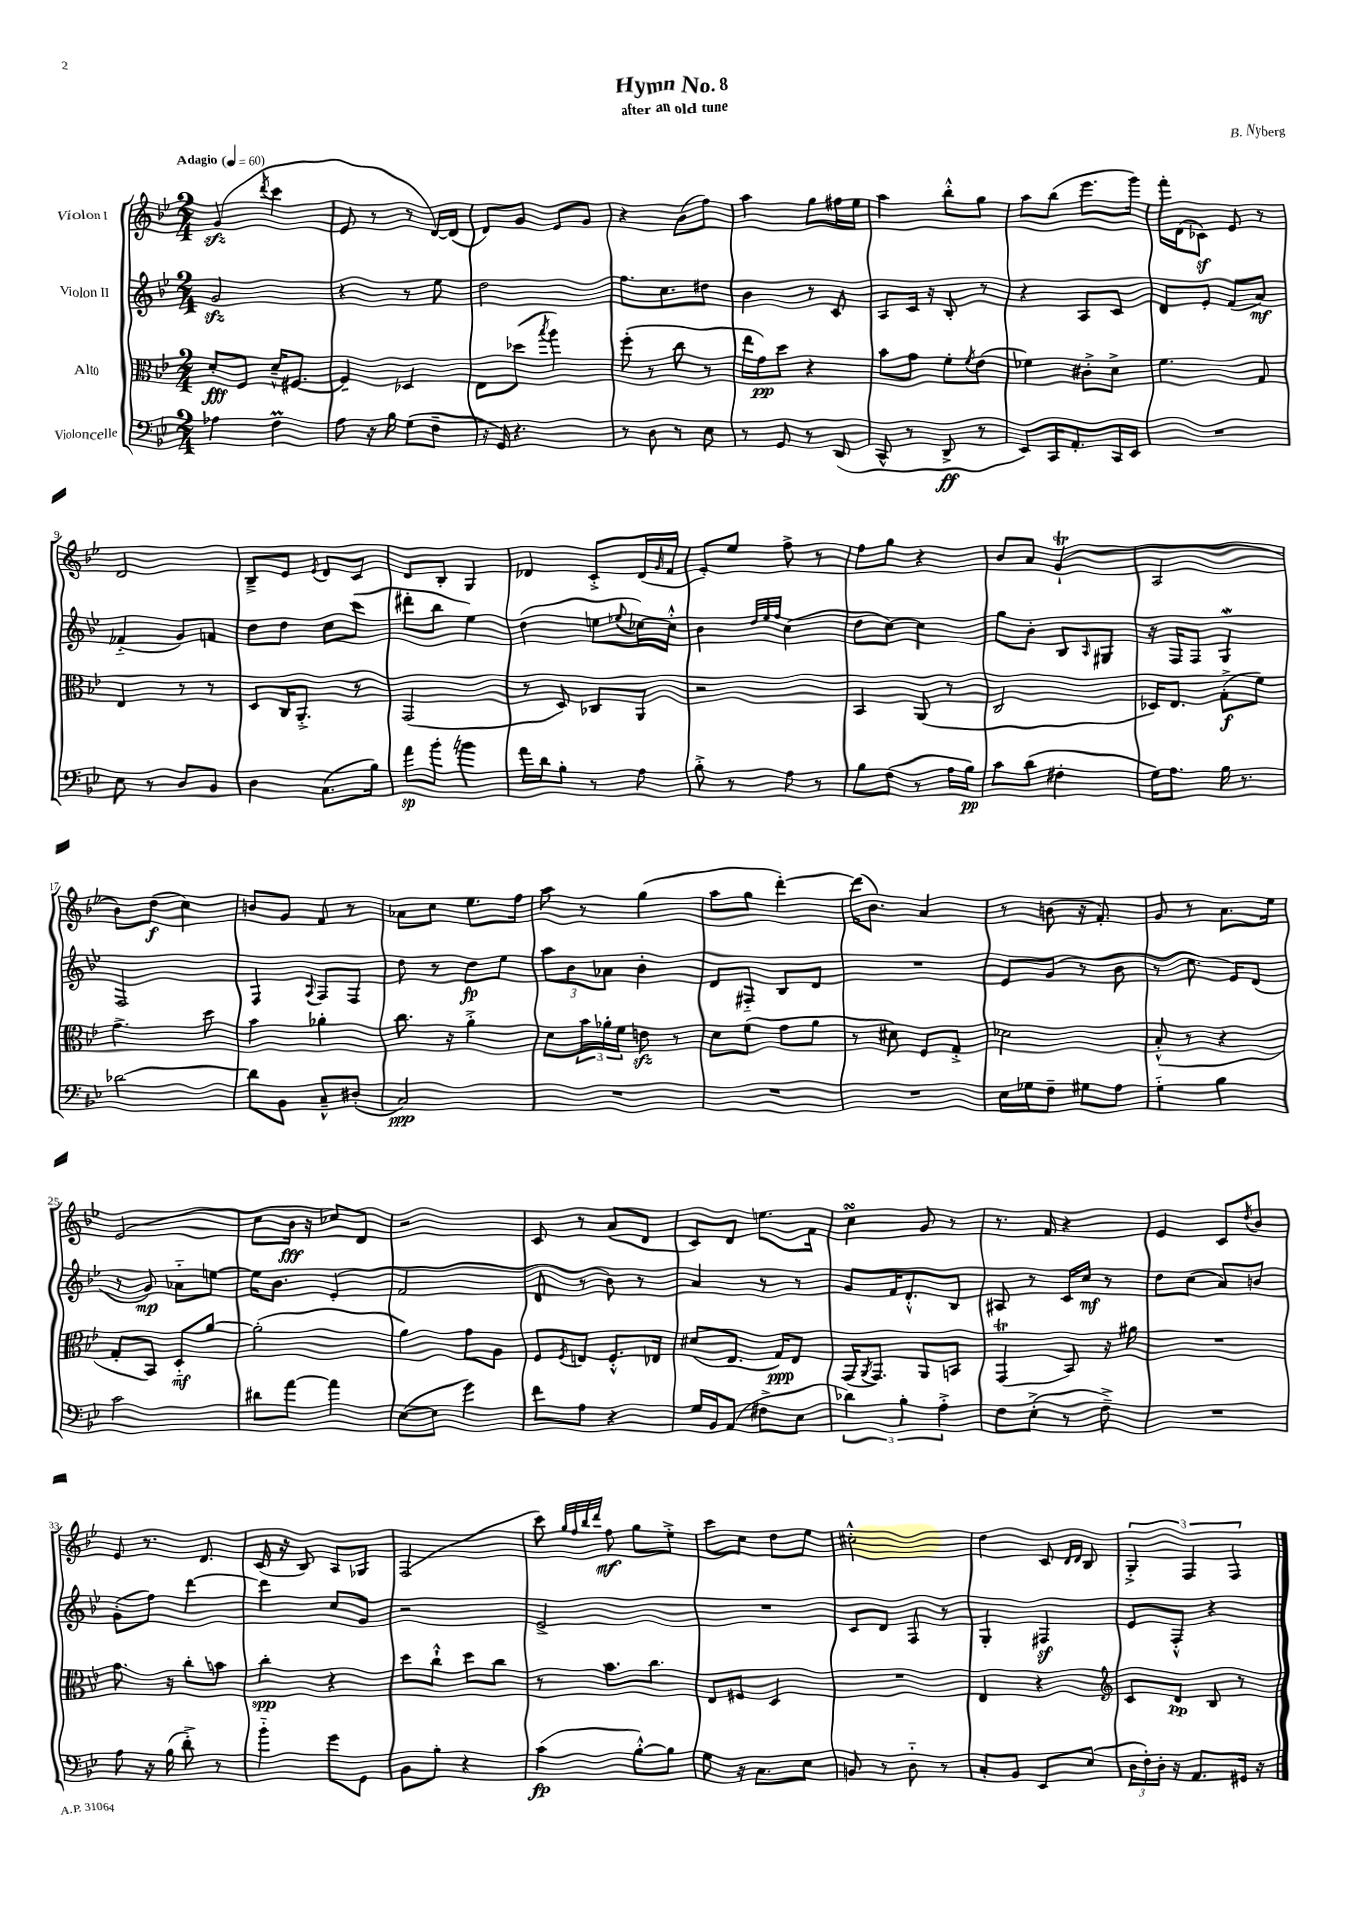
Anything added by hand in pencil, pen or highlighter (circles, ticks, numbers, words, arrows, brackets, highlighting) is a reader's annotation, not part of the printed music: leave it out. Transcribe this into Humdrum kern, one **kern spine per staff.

**kern	**kern	**kern	**kern
*staff4	*staff3	*staff2	*staff1
*clefF4	*clefC3	*clefG2	*clefG2
*k[b-e-]	*k[b-e-]	*k[b-e-]	*k[b-e-]
*M2/4	*M2/4	*M2/4	*M2/4
*MM60	*MM60	*MM60	*MM60
4A-	8d'	2g	(4g
.	8F	.	.
.	.	.	8qddd
4F	16d~^^	.	4ccc
.	[8.F#	.	.
=	=	=	=
8A	4F#~]	4r	8e-
16r	.	.	8r
16B-	.	.	.
(8G	4D-	8r	8r
8F~	.	8ee-	[16d)
.	.	.	(16d]
=	=	=	=
16r	8E-	2dd	8d)
16GG)	.	.	.
4.r	(8dd-	.	8g
.	8qbb-	.	.
.	4aa)	.	8e-
.	.	.	8g
=	=	=	=
8r	(8ff'	8.ff	4r
8D	8r	.	.
.	.	8.cc	.
8r	8cc	.	(8b-
8E-	8r	8dd#	8ff)
=	=	=	=
8r	16ee-	4b-	4aa
.	16g)	.	.
8GG	8dd	.	.
8r	4r	8r	8gg
(8DD	.	8c	16ff#
.	.	.	16ee-
=	=	=	=
8CC^^	8b-	8A	4aa
8r	8g	16c	.
.	.	16r	.
8DD^	8f'	8B-'	8bb-'^^
.	8qf	.	.
8r	(8e-	8r	8gg
=	=	=	=
8EE-)	4f-)	4r	8aa
16CC	.	.	(8bb-
8.AA'	.	.	.
.	8c#'^	8A	8.eee-
16CC	8d^	8c	.
16EE-	.	.	16ggg)
=	=	=	=
2r	4.f	8d	16fff'
.	.	.	(16d
.	.	8e-'	8c-)
.	.	(8f	8e-
.	8G	8a)	8r
=	=	=	=
8E-	4E-	(4f-'~	2d
8r	.	.	.
8D	8r	8g)	.
8BB-	8r	8f	.
=	=	=	=
4D	8D	8dd	8B-~^
.	16C	8dd	8e-
.	8.AA'^	.	.
.	.	.	8qe-
(8.C	.	8cc	8d
.	8r	(8ccc	8c
16B-)	.	.	.
=	=	=	=
8a	(2GG	8ddd#'	8d
8b-'	.	8bb-	8B-'
4b	.	4ee-)	4G
=	=	=	=
16a	8r	(4dd	4d-
16d	.	.	.
8B-'	8D)	.	.
8r	8C-	8ee	8c'^
.	.	8qqee-	.
8A	8AA	[16cc-)	(16d-
.	.	.	16qqg
.	.	16cc-'^^]	16f
=	=	=	=
8B-'^	2r	4b-	8e-')
8r	.	.	8ee-
.	.	32qqdd	.
.	.	32qqee-	.
.	.	32qqff	.
8A	.	(4cc	8ff^
8r	.	.	8r
=	=	=	=
8B-	4BB-	8dd	8ff
(8F	.	[8cc)	8gg
8r	(8AA	4cc]	4r
16A	8r	.	.
16B-)	.	.	.
=	=	=	=
8c	2C	8gg	8b-
(8d	.	8b-'	8a
4F#'	.	8B-	(4g`
.	.	16qqA	.
.	.	8G#	.
=	=	=	=
16G)	16D-)	16r	2A
8.A	8.E-	16F	.
.	.	8F	.
16B-	(8G'^	4G	.
8.r	.	.	.
.	8f)	.	.
=	=	=	=
[2d-	4.g^	2F	8b-)
.	.	.	(8dd
.	.	.	4cc)
.	8dd	.	.
=	=	=	=
8d-]	4b-	4F	8b
8BB-	.	.	8g
.	.	8qqA	.
8C~^^	4a-'	8F	8f
(8D#'	.	8F	8r
=	=	=	=
2C)	8.cc	8dd	8a-
.	.	8r	8cc
.	16r	.	.
.	4a'^	8dd	8.ee-
.	.	8ee-	.
.	.	.	16ff
=	=	=	=
2r	8d	12aa	8aa
.	.	12b-	.
.	24b-	.	8r
.	24a-'	12a-	.
.	24f	.	.
.	8e	4b-'	(4gg
.	8r	.	.
=	=	=	=
2r	8d	8d	8aa
.	(8f	8F#'~	8gg
.	8g	8B-	[4ddd')
.	8a	8d	.
=	=	=	=
2r	8r	2r	(16ddd]
.	.	.	8.b-)
.	8d#)	.	.
.	8F	.	4a
.	8G'^	.	.
=	=	=	=
16E-	2d-	8e-	8r
16G-	.	.	.
8F~	.	(8g	(8b
8G#	.	8r	16r
.	.	.	8.f')
8A	.	8b-	.
=	=	=	=
4G'~	(8B-'^^	8r	8g
.	8r	8.cc	8r
4B-	4r	.	8.a
.	.	16e-)	.
.	.	(8d	.
.	.	.	16ee-
=	=	=	=
2c	8G'	8r	(2e-
.	8BB-)	8g)	.
.	8D'~	8a-'~	.
.	[8a	[8ee	.
=	=	=	=
8d#	(2a']	16ee]	8cc
.	.	8.b-	.
[8a	.	.	16b-
.	.	.	16r
4a]	.	(4e-'	8cc-)
.	.	.	8d
=	=	=	=
([8E-	4a)	2f	2r
8E-]	.	.	.
4g)	8g	.	.
.	8A	.	.
=	=	=	=
8f	8F	8d	8c
.	8qF	.	.
8A	8E	8r	8r
4r	8.F'^^	8b-)	(8a
.	.	8r	8d
.	16E-	.	.
=	=	=	=
16G	(8d#	4a	8c)
16BB-	.	.	.
(8AA	8.E-	.	8d
8F#^	.	8r	8.ee
.	16G)	.	.
8E-	8E-	8r	.
.	.	.	16f
=	=	=	=
6d-)	(16GG	8g	4cc
.	8qAA	.	.
.	8.GG)	.	.
.	.	16f	.
6B-'	.	.	.
.	.	8.d'^^	.
.	8AA	.	8g
6A'^	.	.	.
.	8BB	8B-	8r
=	=	=	=
8F	(4GG	8A#	8.r
(8E-'^	.	8r	.
.	.	.	16f
8r	8BB-)	16c	4r
.	.	16cc	.
8F~^)	16r	8r	.
.	16a#	.	.
=	=	=	=
2r	2r	8dd	4e-
.	.	(8cc	.
.	.	8a)	8c
.	.	.	8qdd
.	.	8b	8b-
=	=	=	=
8A	8.g	(8g'	8e-
16r	.	8ff)	8.r
(16B-	16r	.	.
8d'^)	8cc'	[4ddd	.
.	.	.	8.d
8r	8b	.	.
=	=	=	=
4b-'~	4cc'	4ddd]	(16c
.	.	.	16r
.	.	.	8B-)
8g	4r	8cc	8A
8GG	.	8g	8G-
=	=	=	=
8BB-	8dd	2r	(2F
8B-'	8cc`^^	.	.
4r	8dd	.	.
.	8cc	.	.
=	=	=	=
(4c	8r	2e-^	8ccc)
.	.	.	32qqgg
.	.	.	32qqff
.	.	.	32qqbb-
.	.	.	32qqddd
.	8.b-	.	8ff
[8B-'^^)	.	.	8gg
.	8.cc	.	.
8B-]	.	.	8ee-'^
=	=	=	=
8G	8E-	2r	8ccc
16r	8F#	.	8cc
8.C	.	.	.
.	4D	.	8dd
8E-	.	.	8ee-
=	=	=	=
8BB	2r	8c	2cc#'^^
8r	.	8d	.
8D'~	.	8F	.
8r	.	8r	.
=	=	=	=
8C'	4E-	4G'	4dd
8BB-	.	.	.
8EE-	4r	4F#	8c
.	.	.	16qqd
.	.	.	16qqd
(8E-	.	.	8B-
=	=	=	=
*	*clefG2	*	*
24D	8c	8e-	6G'^
24F')	.	.	.
24D'	.	.	.
16r	8d	8F'^^	.
.	.	.	6F
8.AA	.	.	.
.	8B-	4r	.
.	.	.	6F
16GG#	8r	.	.
16r	.	.	.
==	==	==	==
*-	*-	*-	*-
